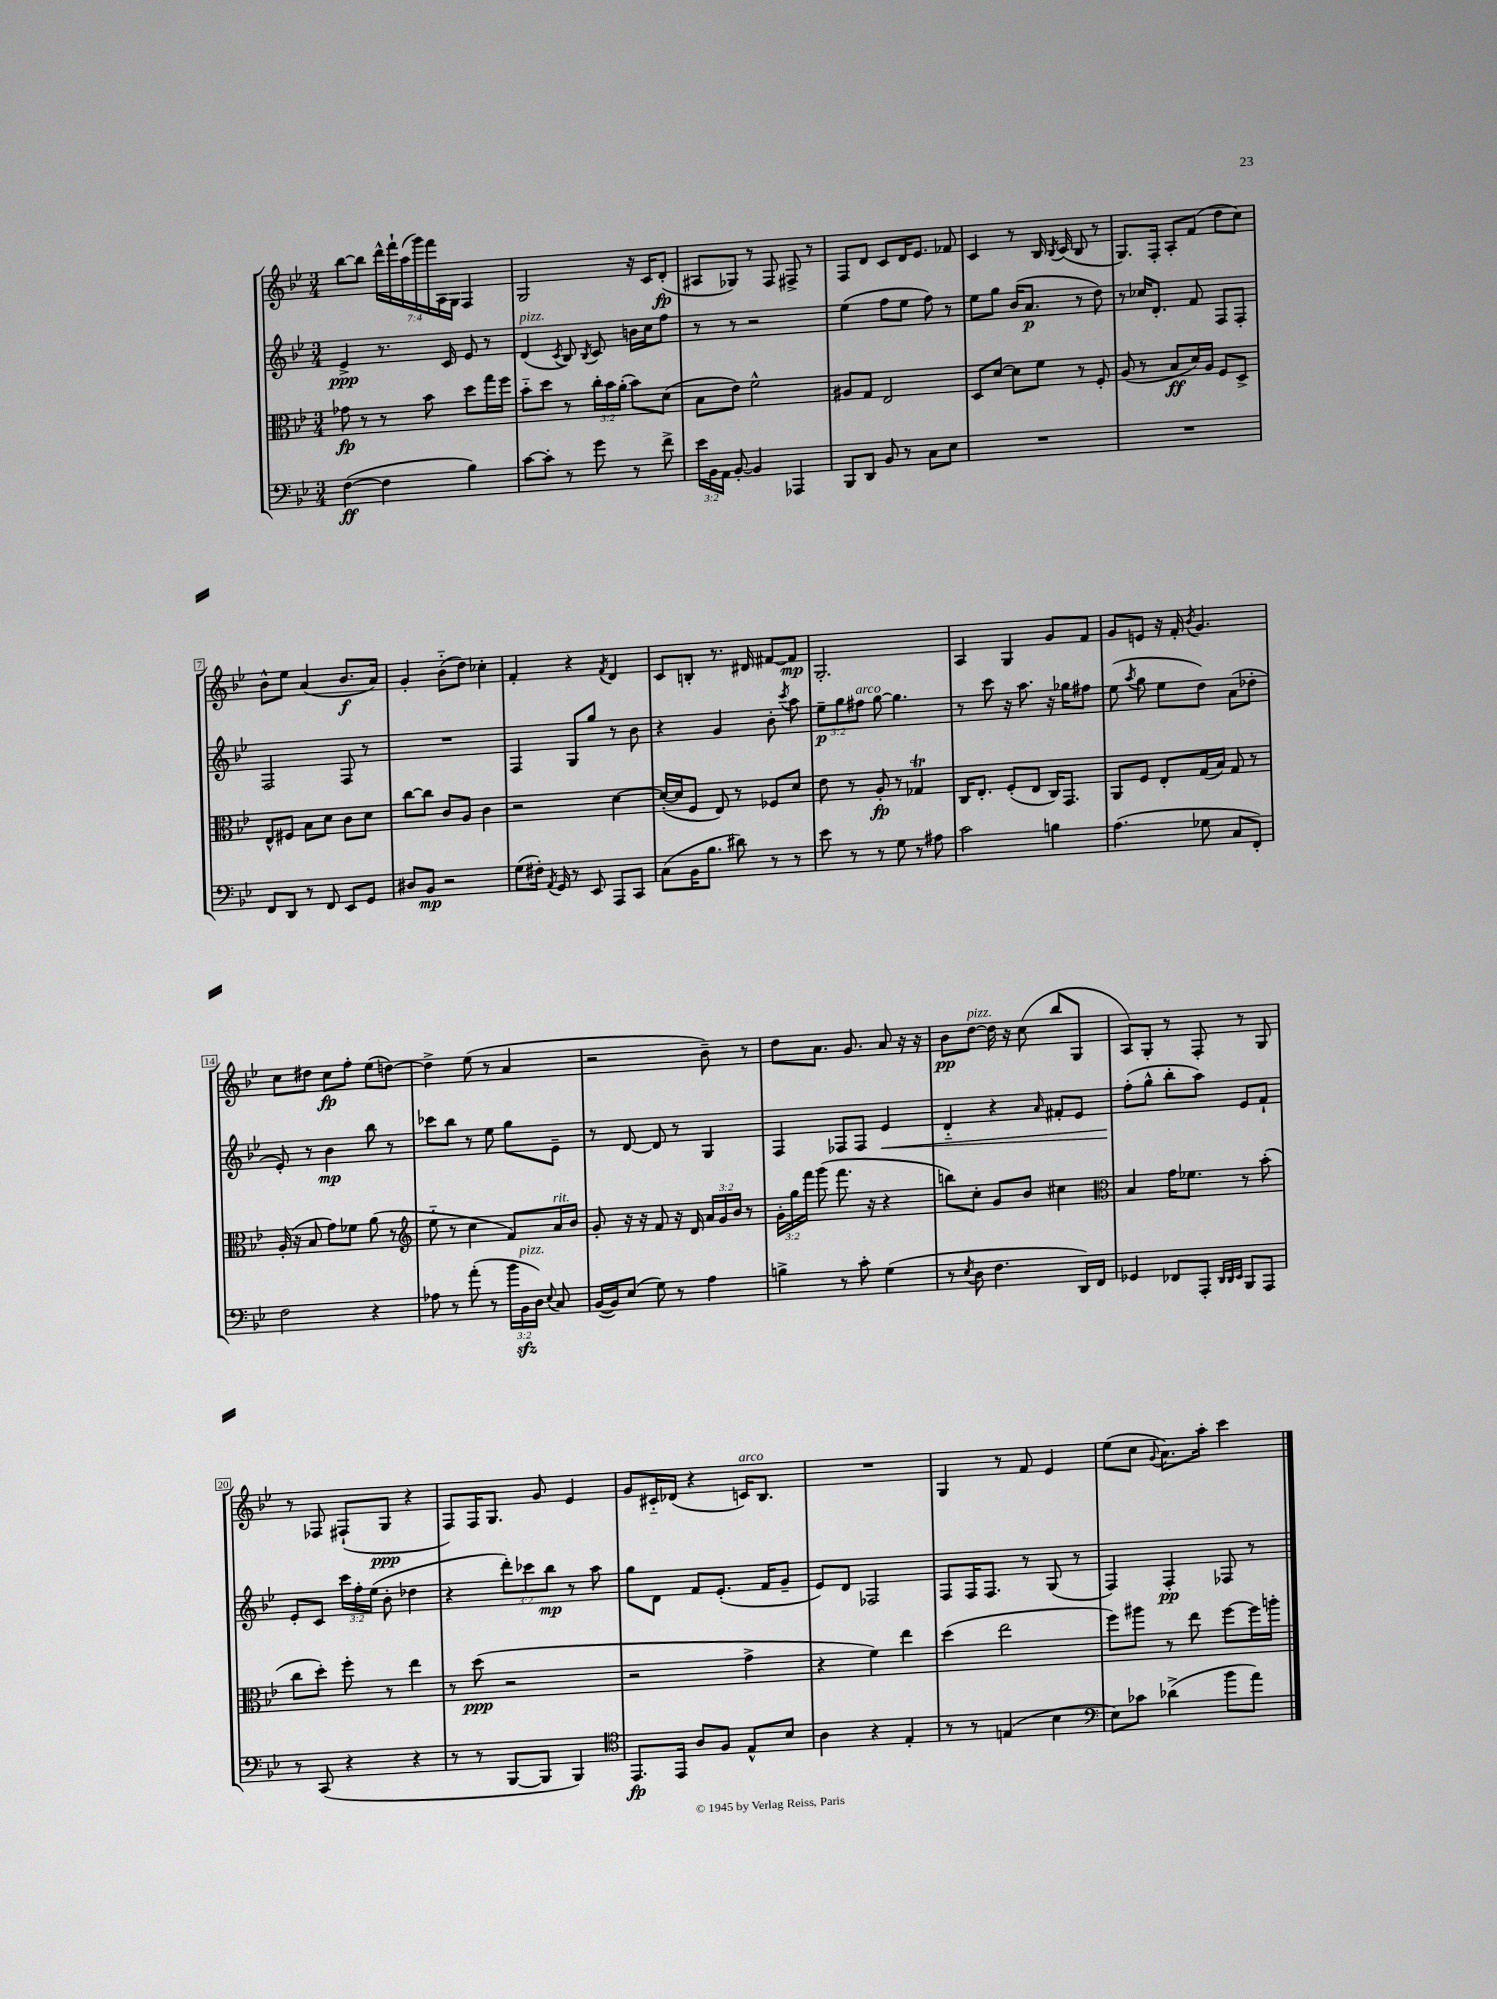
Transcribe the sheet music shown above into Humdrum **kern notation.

**kern	**dynam	**kern	**dynam	**kern	**dynam	**kern	**dynam
*part4	*part4	*part3	*part3	*part2	*part2	*part1	*part1
*staff4	*staff4	*staff3	*staff3	*staff2	*staff2	*staff1	*staff1
*clefF4	*	*clefC3	*	*clefG2	*	*clefG2	*
*k[b-e-]	*	*k[b-e-]	*	*k[b-e-]	*	*k[b-e-]	*
*M3/4	*	*M3/4	*	*M3/4	*	*M3/4	*
=1	=1	=1	=1	=1	=1	=1	=1
([4F\	ff	8g-X\	fp	4e-^/	ppp	[8bb-\L	.
.	.	8r	.	.	.	8bb-\J]	.
4F\]	.	8r	.	8.r	.	28ddd^^\LL	.
.	.	.	.	.	.	28fff`\	.
.	.	.	.	.	.	(28aa\	.
.	.	.	.	.	.	28ggg\)	.
.	.	8b-\	.	.	.	.	.
.	.	.	.	.	.	28fff\	.
.	.	.	.	.	.	28A\	.
.	.	.	.	16c/	.	.	.
.	.	.	.	.	.	28G\JJ	.
4B-\)	.	8dd\L	.	8e-/	.	4F/	.
.	.	16gg\L	.	8r	.	.	.
.	.	16ff\JJ	.	.	.	.	.
=2	=2	=2	=2	=2	=2	=2	=2
!	!	!	!	!LO:TX:a:i:t=pizz.	!	!	!
[8c\L	.	8b-\L	.	(4d/	.	2G/	.
8c'\J]	.	8dd\J	.	.	.	.	.
.	.	.	.	8qc/	.	.	.
8r	.	8r	.	8B-/)	.	.	.
.	.	.	.	8qB-/	.	.	.
8g\	.	24cc'\LL	.	8c/	.	.	.
.	.	24b-\	.	.	.	.	.
.	.	(24a'\JJ	.	.	.	.	.
8r	.	8b-\L)	.	16bn\LL	.	16r	.
.	.	.	.	16cc\J	.	16c/KL	.
8f^\	.	(8d\J	.	8ff\J	.	(8d'/J	fp
=3	=3	=3	=3	=3	=3	=3	=3
24e-\LL	.	8B-\L	.	8r	.	8A#X/L	.
24BB-\	.	.	.	.	.	.	.
24AA\JJ	.	.	.	.	.	.	.
[8BB-'/	.	8e-\J)	.	8r	.	8G-X/J)	.
4BB-/]	.	2f^^\	.	2r	.	8r	.
.	.	.	.	.	.	8F/	.
4AAA-X/	.	.	.	.	.	8F#X^/	.
.	.	.	.	.	.	8r	.
=4	=4	=4	=4	=4	=4	=4	=4
8BBB-/L	.	8A#X/L	.	(4ee-\	.	8F/L	.
8DD/J	.	8G/J	.	.	.	8d/J	.
8BB-/	.	2E-/	.	8ff\L	.	8c/L	.
8r	.	.	.	8ee-\J	.	16d/K	.
.	.	.	.	.	.	8.e-/J	.
8C\L	.	.	.	8ff\)	.	.	.
8E-\J	.	.	.	8r	.	8f-X/	.
=5	=5	=5	=5	=5	=5	=5	=5
2.r	.	8D/L	.	8ee-\L	.	4c/	.
.	.	[8d/J	.	8gg\J	.	.	.
.	.	8d\L]	.	(16b-/KL	.	8r	.
.	.	.	.	8.a/J	p	.	.
.	.	8f\J	.	.	.	16B-/	.
.	.	.	.	.	.	8qB-/	.
.	.	.	.	.	.	(16c/	.
.	.	8r	.	8r	.	8B-/	.
.	.	8F'/	.	8dd\)	.	8r	.
=6	=6	=6	=6	=6	=6	=6	=6
2.r	.	(8A/	.	8r	.	8.G/L)	.
.	.	8r	.	16cc-X/KL	.	.	.
.	.	.	.	8.d'/J	.	16F'/Jk	.
.	.	8B-/L	ff	.	.	8A'/L	.
.	.	16d/L)	.	8f/	.	(8f/J	.
.	.	16A/JJ	.	.	.	.	.
.	.	8F/L	.	8F/L	.	8dd\L	.
.	.	8D^/J	.	8F'/J	.	8cc\J)	.
!!LO:LB:g=z
=7	=7	=7	=7	=7	=7	=7	=7
8FF/L	.	8E-^^/L	.	2F/	.	8b-^^\L	.
8DD/J	.	8F#X/J	.	.	.	8ee-\J	.
8r	.	8B-\L	.	.	.	(4a/	.
8FF/	.	8d\J	.	.	.	.	.
8EE-/L	.	8c\L	.	8F/	.	8.b-/L	f
8GG/J	.	8d\J	.	8r	.	.	.
.	.	.	.	.	.	16a/Jk)	.
=8	=8	=8	=8	=8	=8	=8	=8
8D#X/L	.	[8cc\L	.	2.r	.	4g'/	.
8BB-/J	mp	8cc\J]	.	.	.	.	.
2r	.	8c/L	.	.	.	(8b-\L	.
.	.	8A/J	.	.	.	8dd\J)	.
.	.	4c\	.	.	.	4cc-X'\	.
=9	=9	=9	=9	=9	=9	=9	=9
(8G\L	.	2r	.	4F/	.	4f'/	.
16F#X'\Jk)	.	.	.	.	.	.	.
8qAA/	.	.	.	.	.	.	.
16GG/	.	.	.	.	.	.	.
8r	.	.	.	8G/L	.	4r	.
8EE-/	.	.	.	8gg/J	.	.	.
.	.	.	.	.	.	8qf/	.
8AAA/L	.	[4d\	.	8r	.	4d/	.
8CC/J	.	.	.	8b-\	.	.	.
=10	=10	=10	=10	=10	=10	=10	=10
(8C\L	.	(16d'/LL_	.	4r	.	8c/L	.
.	.	16d/J]	.	.	.	.	.
16BB-\K	.	8F/J	.	.	.	8Bn'/J	.
8.B-\J	.	.	.	.	.	.	.
.	.	8E-/)	.	4g/	.	8.r	.
8d#X\)	.	8r	.	.	.	.	.
.	.	.	.	.	.	16d#X/	.
8r	.	8F-X/L	.	8b-'\	.	[8f#X/L	.
.	.	.	.	8qccc/	.	.	.
8r	.	8d/J	.	8aa\	.	8f#/J]	mp
=11	=11	=11	=11	=11	=11	=11	=11
8e-\	.	8e-\	.	12ee-~\L	p	2.G'/	.
.	.	.	.	12gg\	.	.	.
8r	.	8r	.	.	.	.	.
!	!	!	!	!LO:TX:a:i:t=arco	!	!	!
.	.	.	.	12ff#X\J	.	.	.
8r	.	8A'/	fp	[8gg\	.	.	.
8G\	.	8r	.	4.gg\]	.	.	.
8r	.	4G-XT/	.	.	.	.	.
8A#X\	.	.	.	.	.	.	.
=12	=12	=12	=12	=12	=12	=12	=12
2c\	.	16C/KL	.	8r	.	4A/	.
.	.	8.E-'/J	.	.	.	.	.
.	.	.	.	8ccc\	.	.	.
.	.	(8F'/L	.	16r	.	4G/	.
.	.	.	.	8.aa\	.	.	.
.	.	8E-/J	.	.	.	.	.
4Bn\	.	16C/KL)	.	16r	.	8g/L	.
.	.	8.GG/J	.	16gg-X\KL	.	.	.
.	.	.	.	8ff#X\J	.	8f/J	.
=13	=13	=13	=13	=13	=13	=13	=13
(4.A\	.	8AA/L	.	(8ee-\	.	8g/L	.
.	.	.	.	8qaa/	.	.	.
.	.	8F/J	.	8gg\	.	8en/J	.
.	.	8E-'/L	.	8ee-\L	.	16r	.
.	.	.	.	.	.	16f'/	.
.	.	.	.	.	.	8qb-/	.
8G-X\	.	(16G/L	.	8dd\J)	.	4.g/	.
.	.	16B-/JJ)	.	.	.	.	.
8C/L	.	8G/	.	(8a\L	.	.	.
8FF'/J)	.	8r	.	8dd-X'\J	.	.	.
!!LO:LB:g=z
=14	=14	=14	=14	=14	=14	=14	=14
2F\	.	(16A'/	.	8e-'/)	.	8cc\L	.
.	.	16r	.	.	.	.	.
.	.	8B-/	.	8r	.	8dd#X\J	.
.	.	8g\L)	.	4b-\	mp	8cc\L	fp
.	.	8f-X\J	.	.	.	8ff'\J	.
4r	.	(8a\	.	8bb-\	.	(8ee-\L	.
.	.	8r	.	8r	.	[8ddn\J)	.
=15	=15	=15	=15	=15	=15	=15	=15
*	*	*clefG2	*	*	*	*	*
8A-X\	.	8ee-\	.	8ccc-X\L	.	4dd^\]	.
8r	.	8r	.	8bb-\J	.	.	.
(8a'\	.	4cc\	.	8r	.	(8ee-\	.
8r	.	.	.	8ee-\	.	8r	.
24b-\LL	.	8f/L)	.	8gg\L	.	4a/	.
!LO:TX:a:i:t=pizz.	!	!	!	!	!	!	!
24BB-zz\	.	.	.	.	.	.	.
24D\JJ)	.	.	.	.	.	.	.
8qqE-/	.	.	.	.	.	.	.
!	!	!LO:TX:a:i:t=rit.	!	!	!	!	!
8C/	.	16a/L	.	8e-~\J	.	.	.
.	.	16b-/JJ	.	.	.	.	.
=16	=16	=16	=16	=16	=16	=16	=16
([16BB-/LL	.	8g'/	.	8r	.	2r	.
16BB-/J])	.	.	.	.	.	.	.
(8E-/J	.	16r	.	[8d/	.	.	.
.	.	16r	.	.	.	.	.
8G\)	.	8f/	.	8d/]	.	.	.
8r	.	16r	.	8r	.	.	.
.	.	16d/	.	.	.	.	.
4A\	.	24a/LL	.	4G/	.	8b-~\)	.
.	.	24g/	.	.	.	.	.
.	.	24b-/JJ	.	.	.	.	.
.	.	8r	.	.	.	8r	.
=17	=17	=17	=17	=17	=17	=17	=17
4Bn^\	.	24g'\LL	.	4F/	.	8dd\L	.
.	.	24gg\	.	.	.	.	.
.	.	24fff\JJ	.	.	.	.	.
.	.	(8ggg\	.	.	.	8.a\J	.
8r	.	8.fff\	.	8F-X/L	.	.	.
.	.	.	.	.	.	8.g/	.
8c'\	.	.	.	8F-/J	.	.	.
.	.	16r	.	.	.	.	.
!	!	!	!	!	!LO:HP:b	!	!
(4G\	.	4r	.	4e-/	<	8a/	.
.	.	.	.	.	.	16r	.
.	.	.	.	.	.	16r	.
=18	=18	=18	=18	=18	=18	=18	=18
8r	.	8bbn\L)	.	4d/	.	8b-\L	pp
8qE-/	.	.	.	.	.	.	.
!	!	!	!	!	!	!LO:TX:a:i:t=pizz.	!
8D\	.	8cc'\J	.	.	.	[8dd\J	.
4.F\	.	8g/L	.	4r	.	16dd\]	.
.	.	.	.	.	.	16r	.
.	.	8b-/J	.	.	.	(8cc\	.
.	.	.	.	16qqa/	.	.	.
.	.	4cc#X\	.	8f#X'/L	.	8bb-/L	.
16DD/LL)	.	.	.	8e-/J	.	8G/J	.
16FF/JJ	.	.	.	.	.	.	.
=19	=19	=19	=19	=19	=19	=19	=19
*	*	*clefC3	*	*	*	*	*
4GG-X/	.	4B-/	.	(8ff'\L	.	8A/L)	.
.	.	.	.	8gg^^\J	[	8G'/J	.
8FF-X/L	.	16g\KL	.	8bb-'\L	.	8r	.
.	.	8.f-X\J	.	.	.	.	.
8AAA'/J	.	.	.	8aa\J)	.	8F'/	.
32qqDD/LLL	.	.	.	.	.	.	.
32qqDD/	.	.	.	.	.	.	.
32qqEE-/JJJ	.	.	.	.	.	.	.
8BBB-/L	.	8r	.	8e-/L	.	8r	.
8AAA/J	.	(8b-'\	.	8f`/J	.	8G/	.
!!LO:LB:g=z
=20	=20	=20	=20	=20	=20	=20	=20
8r	.	8cc\L	.	8e-'/L	.	8r	.
(8CC/	.	8dd'\J)	.	8c/J	.	8F-X/	.
4r	.	8ff'\	.	24ccc\LL	.	(8F#X`/L	.
.	.	.	.	24ff'\	.	.	.
.	.	.	.	(24ee-\JJ	.	.	.
.	.	8r	.	8b-'\	.	8G/J	ppp
4r	.	4ee-\	.	4dd-X\	.	4r	.
=21	=21	=21	=21	=21	=21	=21	=21
8r	.	8r	.	4r	.	8F/L)	.
8r	.	(8dd\	ppp	.	.	16F/K	.
.	.	.	.	.	.	8.G/J	.
[8BBB-/L	.	2r	.	12ddd'\L)	.	.	.
.	.	.	.	12ccc-X\	.	.	.
8BBB-/J]	.	.	.	.	.	8g/	.
.	.	.	.	12bb-\J	mp	.	.
4BBB-/)	.	.	.	8r	.	4e-/	.
.	.	.	.	8aa\	.	.	.
=22	=22	=22	=22	=22	=22	=22	=22
*clefC4	*	*	*	*	*	*	*
8.EE-/L	fp	2r	.	8gg\L	.	8g/L	.
.	.	.	.	8d\J	.	16c#X/L	.
16EE-/Jk	.	.	.	.	.	(16d-X/JJ	.
8A/L	.	.	.	8f/L	.	4r	.
8F/J	.	.	.	(8.e-'/J	.	.	.
!	!	!	!	!	!	!LO:TX:a:i:t=arco	!
8E-^^/L	.	4g^\	.	.	.	16cn/KL)	.
.	.	.	.	16f/KL	.	8.B-/J	.
8B-/J	.	.	.	8g~/J	.	.	.
=23	=23	=23	=23	=23	=23	=23	=23
4A\	.	4r	.	8e-/L)	.	2.r	.
.	.	.	.	8d/J	.	.	.
4r	.	4f\)	.	2F-X/	.	.	.
4E-'/	.	4ee-\	.	.	.	.	.
=24	=24	=24	=24	=24	=24	=24	=24
8r	.	(4dd\	.	8F/L	.	4G/	.
8r	.	.	.	16F/K	.	.	.
.	.	.	.	8.F/J	.	.	.
(4En/	.	2ee-\	.	.	.	8r	.
.	.	.	.	8r	.	8f/	.
4B-\	.	.	.	(8G/	.	4e-/	.
.	.	.	.	8r	.	.	.
=25	=25	=25	=25	=25	=25	=25	=25
*clefF4	*	*	*	*	*	*	*
8E-\L)	.	8ff\L)	.	4F/)	.	(8ee-\L	.
8c-X\J	.	8aa#X\J	.	.	.	8cc\J	.
.	.	.	.	.	.	8qqg/	.
(4d-X^\	.	8r	.	4F'/	pp	8.a\L)	.
.	.	8ee-\	.	.	.	.	.
.	.	.	.	.	.	16aa'\Jk	.
8b-\L	.	[8ff\L	.	8F-X/	.	4ccc\	.
8a\J)	.	16ff\L]	.	8r	.	.	.
.	.	16aan'\JJ	.	.	.	.	.
==	==	==	==	==	==	==	==
*-	*-	*-	*-	*-	*-	*-	*-
